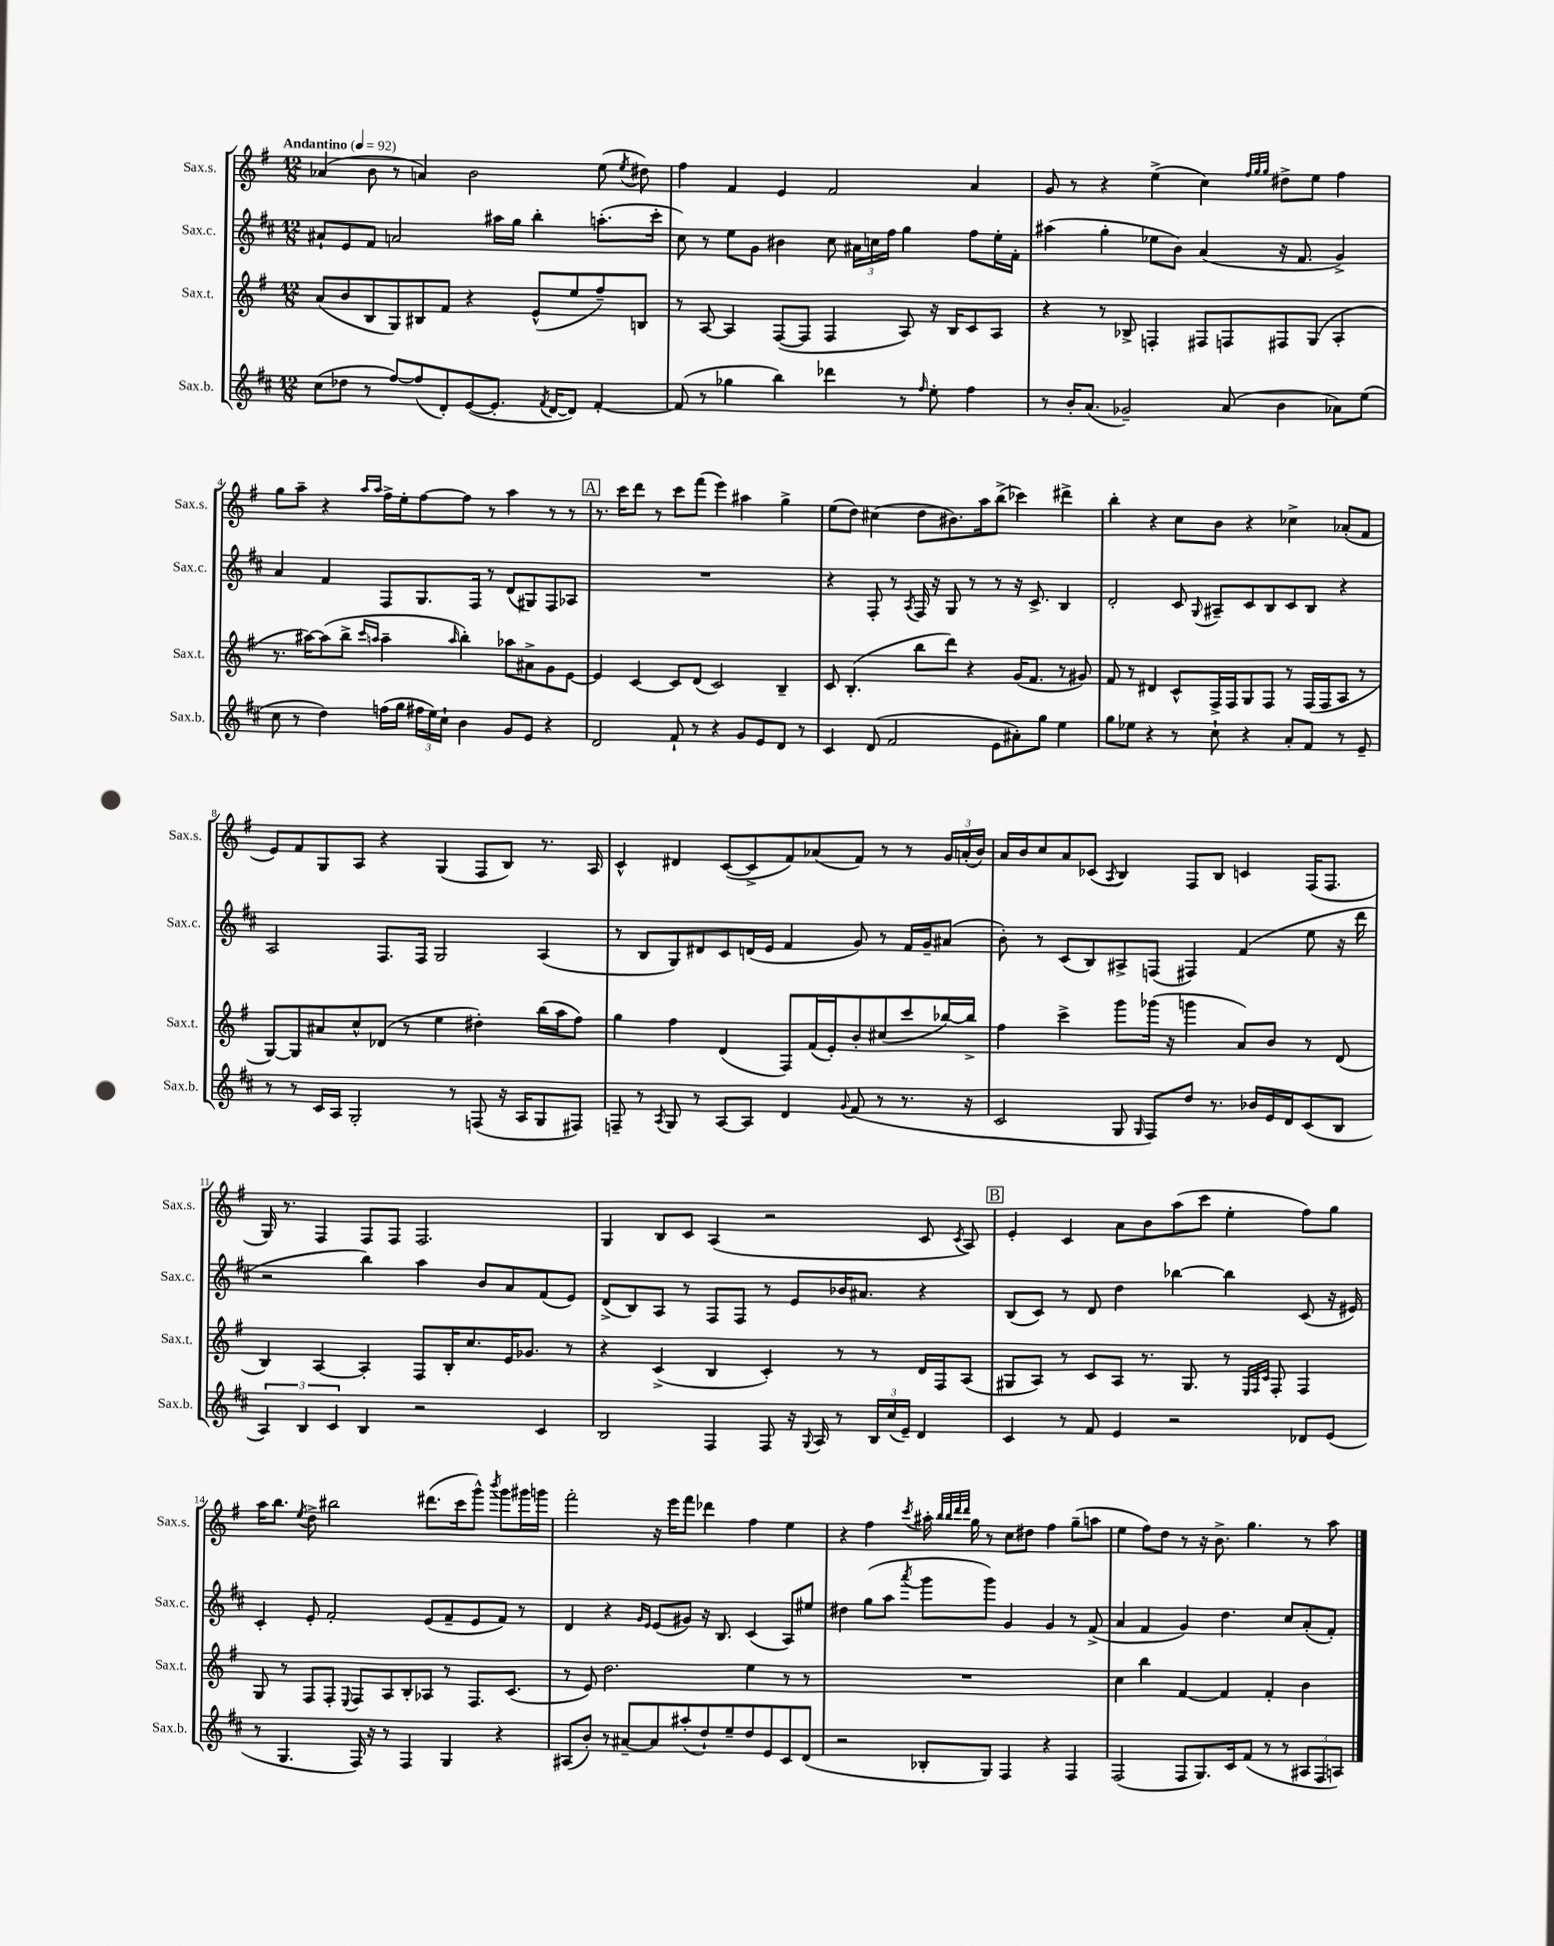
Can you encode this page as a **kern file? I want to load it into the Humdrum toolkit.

**kern	**kern	**kern	**kern
*part4	*part3	*part2	*part1
*staff4	*staff3	*staff2	*staff1
*I"Sax.b.	*I"Sax.t.	*I"Sax.c.	*I"Sax.s.
*I'Sax.b.	*I'Sax.t.	*I'Sax.c.	*I'Sax.s.
*clefG2	*clefG2	*clefG2	*clefG2
*k[f#c#]	*k[f#]	*k[f#c#]	*k[f#]
*M12/8	*M12/8	*M12/8	*M12/8
*MM92	*MM92	*MM92	*MM92
=1	=1	=1	=1
!	!	!	!LO:TX:a:B:t=Andantino
(8cc#\L	(8a/L	8a#X`/L	(4a-X/
8dd-X\J	8b/	8e/	.
8r	8B/	8f#/J	8b\
[8ff#/L)	8G/)	2an/	8r
(8ff#/]	8B#X/	.	4an/)
8d'/)	8f#/J	.	.
([8e/	4r	.	2b\
8.e'/J]	.	16aa#X\LL	.
.	.	16gg\JJ	.
.	(8e^^/L	4bb'\	.
8qf#/	.	.	.
[16d/KL	.	.	.
8d/J])	8ee/	.	.
[4f#'/	8ff#~/)	(8.aan'\L	(8ee\
.	.	.	8qee/
.	8Bn/J	.	8dd#X\)
.	.	16ccc#'\Jk	.
=2	=2	=2	=2
(8f#/]	8r	8cc#\)	4ff#\
8r	[8A/	8r	.
4gg-X\	4A/]	8ee\L	4f#/
.	.	8g\J	.
4bb\)	([8F#/L	4b#X\	4e/
.	8F#/J]	.	.
4ddd-X\	4F#/	8cc#\	2f#/
.	.	24a#X\LL	.
.	.	24ccn\	.
.	.	24ff#\JJ	.
8r	8A/)	4gg\	.
16qqff#/	.	.	.
8ee'\	16r	.	.
.	16B/KL	.	.
4ff#\	8c/	8ff#\L	4a/
.	8A/J	16ee'\L	.
.	.	16f#'\JJ	.
=3	=3	=3	=3
8r	4r	(4aa#X\	8g/
16b'/KL	.	.	8r
(8.a/J	.	.	.
.	8r	4gg'\	4r
2g-X~/)	8B-X^/	.	.
.	4Fn'/	8ee-X\L	(4ee^\
.	.	8b\J)	.
.	8F#X/L	(4a/	4cc\)
(8a/	8Fn/	.	.
.	.	.	32qqff#/LLL
.	.	.	32qqgg/
.	.	.	32qqgg/JJJ
4b\	8F#X/	16r	8dd#X^\L
.	.	8.f#/	.
.	(8G/J	.	8ee\J
8a-X\L)	4A'/	4g^/)	4ff#\
(8ee\J	.	.	.
!!LO:LB:g=z
=4	=4	=4	=4
8cc#\	8.r	4a/	8gg\L
8r	.	.	8aa~\J
.	[16aa#X\KL)	.	.
4dd\)	(8aa#\]	4f#/	4r
.	8bb^\J	.	.
.	16qqccc/LL	.	16qqaa/LL
.	16qqaan/JJ	.	16qqaa/JJ
(16ffn\LL	4aa~\	8F#/L	16ff#^\LL
16gg\JJ	.	.	16ee'\J
24ff#X\LL	.	8.G/	[8ff#\
24ee\)	.	.	.
24cc#`\JJ	.	.	.
.	16qqaa/	.	.
4b\	4bb'\)	.	8ff#\J]
.	.	16F#/Jk	.
.	.	8r	8r
8g/L	8aa-X\L	(8d/L	4aa\
8e/J	8a#X^\	8G#X/)	.
4r	8g\	8F#/	8r
.	[8e\J	8A-X/J	8r
!!LO:REH:place=s1:t=A
=5	=5	=5	=5
2d/	4e/]	1.r	8.r
.	.	.	16ccc\KL
.	[4c/	.	8ddd\J
.	.	.	8r
8f#`/	8c/L]	.	8ccc\L
8r	(8d/J	.	(8fff#\J
4r	2c/)	.	4eee\)
8g/L	.	.	4aa#X\
8e/	.	.	.
8d/J	4B~/	.	4gg^\
8r	.	.	.
=6	=6	=6	=6
4c#/	8c/	4r	(8ee\L
.	(4.B'/	.	8dd\J)
(8d/	.	8F#'/	(4cc#X\
2f#/	.	8r	.
.	.	8qA/	.
.	8bb\L	16F#/	8dd\L
.	.	16r	.
.	8ddd\J)	8G/	8.b#X\)
.	4r	8r	.
.	.	.	16aa\k
8e\L	.	8r	(8bb^\J
8a#X'\)	(16g/KL	16r	4ccc-X\)
.	8.f#/J	8.c#^/	.
8gg\J	.	.	.
4ee\	8r	4B/	4ddd#X^\
.	8g#X/)	.	.
=7	=7	=7	=7
8gg\L	8f#/	2d'/	4bb'\
8ee-X\J	8r	.	.
4r	4d#X/	.	4r
8r	8c^^/L	8c#/	8cc\L
.	.	8qqG/	.
8cc#`\	16F#^/L	8A#X~/L	8b\J
.	16F#/J	.	.
4r	8G/	8c#/	4r
.	8F#/J	8B/	.
8a'/L	8r	8c#/	4cc-X^\
8f#/J	(16F#/LL	8B/J	.
.	16F#/J	.	.
8r	8A/J	4r	(8a-X'/L
8e~/	8r	.	8f#/J
!!LO:LB:g=z
=8	=8	=8	=8
8r	[8G/L)	2A/	8e/L)
8r	8G/]	.	8f#/
16c#/LL	8a#X/	.	8G/
16A/JJ	.	.	.
2G'/	8cc^^/	.	8A/J
.	(8d-X/J	8.F#/L	4r
.	8r	.	.
.	.	16F#/Jk	.
.	4ee\	2G/	(4G/
8r	.	.	.
(8Fn/	4dd#X'\)	.	8F#/L
16r	.	.	8B/J)
16A/KL	.	.	.
8G/	(16bb\LL	(4A/	8.r
.	16aa\J	.	.
8F#X/J)	8ff#\J)	.	.
.	.	.	16A/
=9	=9	=9	=9
8Fn~/	4gg\	8r	4c^^/
8r	.	8B/L	.
8qA/	.	.	.
8G/	4ff#\	8G/)	4d#X/
8r	.	8d#X/	.
[8A/L	(4d/	8c#/	([8c/L
8A/J]	.	(16dn/L	8c^/]
.	.	16e/JJ	.
4d/	8F#/L)	4f#/	8f#/)
.	(16f#/L	.	(8a-X/
.	16e'/J)	.	.
8qqg/	.	.	.
(8f#/	8b'/	8g/)	8f#/J)
8r	(8cc#X/	8r	8r
8.r	8ccc/	16f#/LL	8r
.	.	16g~/J	.
.	[16bb-X/L)	(8a#X/J	24g/LL
.	.	.	(24an'/
16r	16bb-^/JJ]	.	.
.	.	.	24b/JJ)
=10	=10	=10	=10
2c#/	4ff#\	8b'\)	16a/LL
.	.	.	16b/J
.	.	8r	8cc/
.	4ccc^\	(8c#/L	8a/
.	.	8B/)	(8c-X/J
.	.	.	8qA/
8G/	8ggg\L	8A#X^/	4B/)
16qqG/	.	.	.
8F#/L)	(16ggg-X\Jk	(8Fn/J	.
.	16r	.	.
8dd/J	4gggn\	4F#X/)	8F#/L
8.r	.	.	8B/J
.	8a/L)	(4f#/	4cn/
16b-X/LL	.	.	.
16e/	8b/J	.	.
16d/J	.	.	.
(8c#/	8r	8ee\	(16F#/KL
.	.	.	8.F#/J
8B/J	(8d/	16r	.
.	.	16ddd\	.
!!LO:LB:g=z
=11	=11	=11	=11
6A/)	4B/)	2r	16G/)
.	.	.	8.r
6B/	.	.	.
.	[4A/	.	4F#/
6c#/	.	.	.
4B/	4A'/]	4bb\)	8F#/L
.	.	.	8F#/J
2r	8F#/L	4aa\	2.F#/
.	16B'/K	.	.
.	8.cc/	.	.
.	.	8b/L	.
.	16e/K	8a/	.
.	8.g-X/J	.	.
4c#/	.	(8f#/	.
.	8r	8e/J)	.
=12	=12	=12	=12
2B/	4r	(8d^/L	4G/
.	.	8B/)	.
.	(4c^/	8A/J	8B/L
.	.	8r	8c/J
4F#/	4B/	8F#/L	(4A/
.	.	8F#/J	.
8F#/	4c'/)	8r	2r
16r	.	8e/L	.
8qqG/	.	.	.
16A/	.	.	.
8r	8r	16b-X/K	.
.	.	8.a#X/J	.
24B/LL	8r	.	.
(24cc#/	.	.	.
24e~/JJ)	.	.	.
4d/	16d/LL	4r	8c/
.	16F#/J	.	.
.	.	.	8qc/
.	(8A/J	.	8A/)
!!LO:REH:place=s1:t=B
=13	=13	=13	=13
4c#/	8G#X/L	(8B/L	4e'/
.	8A/J)	8c#/J)	.
8r	8r	8r	4c/
8f#/	8c/L	8d/	.
4e/	8A/J	4dd\	8a\L
.	8.r	.	8b\
2r	.	[4bb-X\	(8aa\
.	8.G#/	.	.
.	.	.	8ccc\J
.	8r	4bb-\]	4ee'\
.	32qqE/LLL	.	.
.	32qqF#/	.	.
.	32qqc/JJJ	.	.
.	8F#'/	.	.
8d-X/L	4F#/	(8c#/	8ff#\L)
(8e/J	.	16r	8gg\J
.	.	16e#X/)	.
!!LO:LB:g=z
=14	=14	=14	=14
8r	8G/	4c#'/	16aa\KL
.	.	.	8.bb\J
4.G/	8r	.	.
.	.	.	8qee/
.	8F#/L	8e'/	8dd^\
.	8F#'/J	2f#'/	2bb#X\
.	8qqE/	.	.
16F#/)	8F#/L	.	.
16r	.	.	.
8r	8A/	.	.
4F#/	8B'/	.	.
.	8A-X/J	(8e/L	(8.ddd#X\L
4G/	8r	8f#~/	.
.	.	.	16ccc\k
.	8.F#/L	8e/	8ggg^^\J)
.	.	.	8qbbb/
4r	.	8f#/J)	8ggg\L
.	(8.c/J	.	.
.	.	8r	16ggg#X\L
.	.	.	16gggn\JJ
=15	=15	=15	=15
(8A#X/L	8r	4d/	2fff#'\
8b'/J)	8e/)	.	.
8r	2.dd\	4r	.
[8a#X~/L	.	.	.
.	.	16qqg/LL	.
.	.	16qqe/JJ	.
8a#/]	.	(8e/L	16r
.	.	.	16eee\KL
(8aa#X'/	.	8g#X/J)	8fff#\J
8dd`/)	.	16r	4ddd-X\
.	.	8.B/	.
8ee~/	.	.	.
8dd/	4ee\	(4c#/	4ff#\
8e/	.	.	.
8c#/	8r	8A/L)	4ee\
(8d/J	8r	8ee#X/J	.
=16	=16	=16	=16
2r	1.r	4dd#X\	4r
.	.	(8gg\L	4ff#\
.	.	8aa\J	.
.	.	8qaaa/	8qccc/
8B-X'/L	.	8ggg\L	16aa#X'\
.	.	.	32qqbb/LLL
.	.	.	32qqbb/
.	.	.	32qqddd/
.	.	.	32qqddd/JJJ
.	.	.	16gg\
8G/J)	.	8ggg\J)	8r
4F#/	.	4g/	8cc\L
.	.	.	8dd#X\J
4r	.	4g/	4ff#\
4F#/	.	8r	(8gg~\L
.	.	(8f#^/	8aan\J
=17	=17	=17	=17
(2F#/	4cc\	4a/	4ee\
.	4bb\	4f#/	8ff#\L)
.	.	.	8dd\J
8F#/L	[4f#/	4g/)	8r
8.G/)	.	.	16r
.	.	.	8.b^\
.	4f#/]	4.dd\	.
16c#/k	.	.	.
(8f#/J	.	.	4.gg\
8r	4f#'/	.	.
8r	.	8cc#/L	.
12A#X/L	4b\	(8a'/	8r
12F#/	.	.	.
.	.	8f#'/J)	8aa\
12An/J)	.	.	.
==	==	==	==
*-	*-	*-	*-
